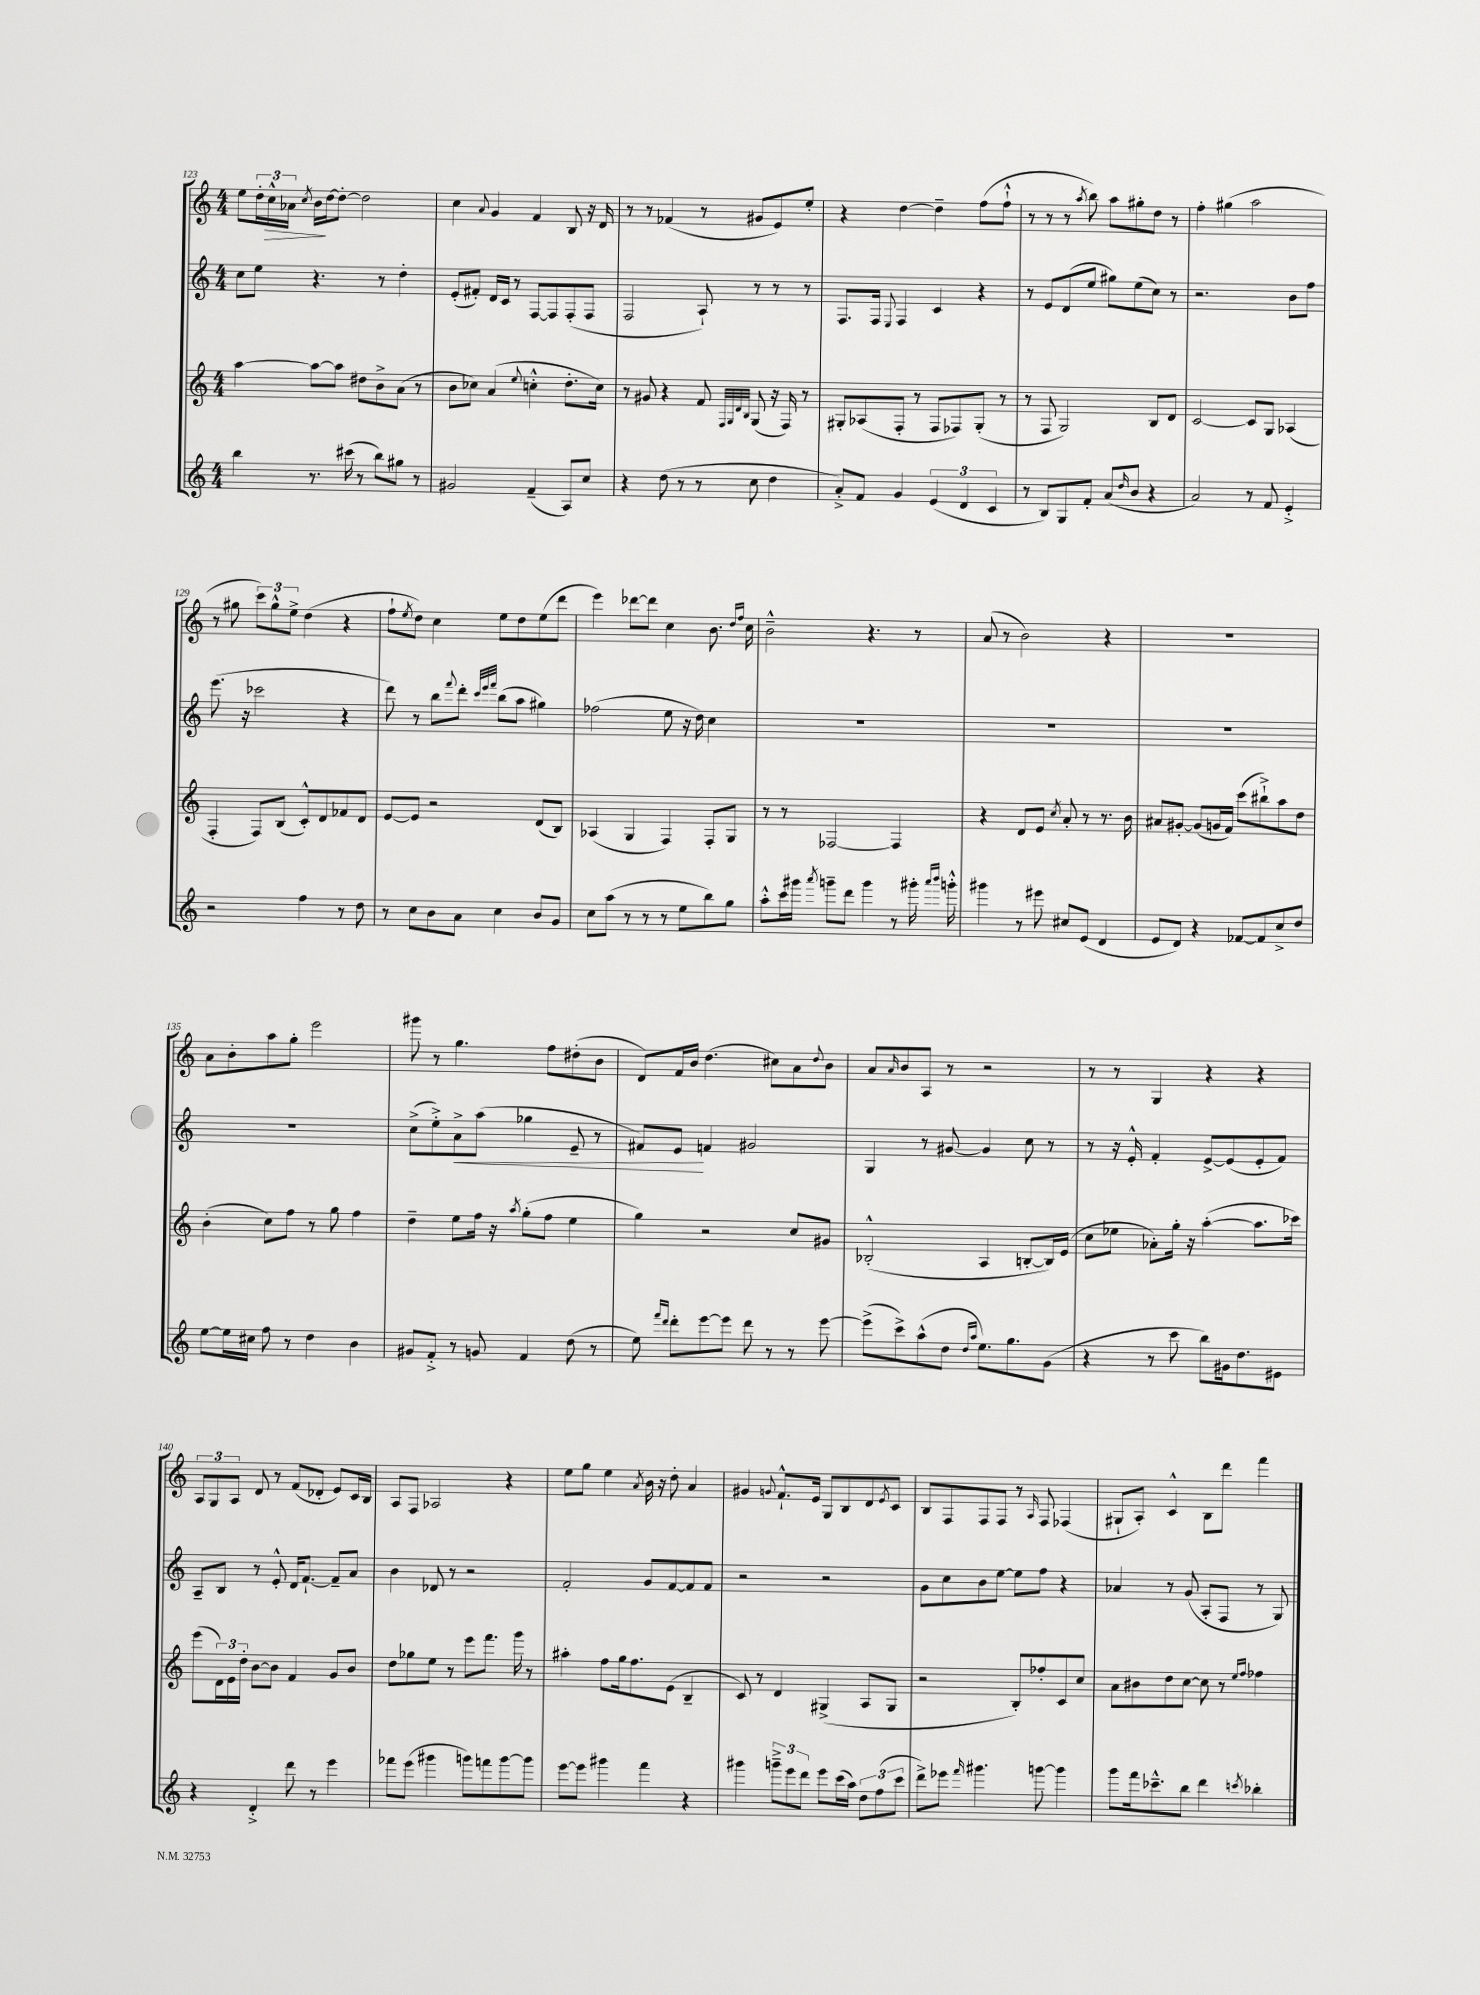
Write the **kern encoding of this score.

**kern	**kern	**kern	**dynam	**kern	**dynam
*part4	*part3	*part2	*part2	*part1	*part1
*staff4	*staff3	*staff2	*staff2	*staff1	*staff1
*clefG2	*clefG2	*clefG2	*	*clefG2	*
*k[]	*k[]	*k[]	*	*k[]	*
*M4/4	*M4/4	*M4/4	*	*M4/4	*
=123	=123	=123	=123	=123	=123
4bb\	[4aa\	8cc\L	.	8ee\L	.
.	.	8ee\J	.	24dd'\L	.
!	!	!	!	!	!LO:HP:b
.	.	.	.	24cc^^\	>
.	.	.	.	24a-X\JJ	.
.	.	.	.	8qcc/	.
8.r	8aa\L_	4.r	.	16b\LL	.
.	.	.	.	[16dd\J	]
.	8aa\J]	.	.	8dd'\J_	.
(16ccc#X\	.	.	.	.	.
8r	8dd#X\L	.	.	2dd\]	.
8bb\L)	8b^\	8r	.	.	.
8gg#X\J	(8a\J	4dd'\	.	.	.
8r	8r	.	.	.	.
=124	=124	=124	=124	=124	=124
2g#X/	8b\L	(8e'/L	.	4cc\	.
.	8cc-X\J)	8f#X'/J)	.	.	.
.	.	.	.	8qqa/	.
.	(4a/	16d/LL	.	4g/	.
.	.	16c/JJ	.	.	.
.	.	8r	.	.	.
.	8qqee/	.	.	.	.
(4f~/	4ccn'^^\	[8F/L	.	4f/	.
.	.	8F/]	.	.	.
8A/L)	8.dd'\L	(8F'/	.	8B/	.
8cc/J	.	8F/J	.	16r	.
.	16cc\Jk)	.	.	16d/	.
=125	=125	=125	=125	=125	=125
4r	8r	2F/	.	8r	.
.	8g#X/	.	.	8r	.
(8dd\	4r	.	.	(4f-X/	.
8r	.	.	.	.	.
8r	8f/	8A`/)	.	8r	.
.	32qqF/LLL	.	.	.	.
.	32qqG/	.	.	.	.
.	32qqd/	.	.	.	.
.	32qqB/JJJ	.	.	.	.
8cc\	(8G/	8r	.	8g#X/L	.
4dd\	16r	8r	.	8e/)	.
.	16F/)	.	.	.	.
.	8r	8r	.	8ee'/J	.
=126	=126	=126	=126	=126	=126
8a'^/L)	8G#X'/L	8.F/L	.	4r	.
8f/J	(8A-X/	.	.	.	.
.	.	16F/Jk	.	.	.
.	.	8qqE/	.	.	.
4g/	8F'/J	4F/	.	[4dd\	.
.	8r	.	.	.	.
(6e/	8F/L	4c/	.	4dd~\]	.
.	8F-X/)	.	.	.	.
6d/	.	.	.	.	.
.	(8G#'/J	4r	.	(8ff\L	.
6c/	.	.	.	.	.
.	8r	.	.	8ff`^^\J	.
=127	=127	=127	=127	=127	=127
8r	8r	8r	.	8r	.
8B/L)	8F/	8e/L	.	8r	.
8G/	2G/)	(8d/	.	8r	.
.	.	.	.	8qaa/	.
8f'/J	.	8ee/J	.	8bb\)	.
(8a/L	.	8gg#X\L)	.	8aa\L	.
16qqdd/	.	.	.	.	.
8b/J	.	(8ee\	.	8gg#X'\	.
4r	8B/L	8cc\J)	.	8dd\J	.
.	8d/J	8r	.	8r	.
=128	=128	=128	=128	=128	=128
2a/)	[2c/	2.r	.	4ff'\	.
.	.	.	.	(4gg#X\	.
8r	8c/L]	.	.	2aa\	.
8f/	8G/J	.	.	.	.
4e'^/	(4A-X/	8b\L	.	.	.
.	.	8ff\J	.	.	.
!!LO:LB:g=z
=129	=129	=129	=129	=129	=129
2r	4F'/	(8.eee\	.	8r	.
.	.	.	.	8gg#X\	.
.	.	16r	.	.	.
.	8F/L)	2ccc-X\	.	12ccc\L)	.
.	.	.	.	12gg#^^\	.
.	(8B/J	.	.	.	.
.	.	.	.	12ee^\J	.
4ff\	8c'^^/L)	.	.	(4dd\	.
.	8d/	.	.	.	.
8r	8f-X/	4r	.	4r	.
8dd\	8d/J	.	.	.	.
=130	=130	=130	=130	=130	=130
8r	[8e/L	8ddd\)	.	8ff`\L	.
.	.	.	.	8qee/	.
8cc\L	8e/J]	8r	.	8dd\J)	.
8b\	2r	8bb\L	.	4cc\	.
.	.	8qqfff/	.	.	.
8a\J	.	8ddd'\J	.	.	.
.	.	32qqccc/LLL	.	.	.
.	.	32qqeee/	.	.	.
.	.	32qqfff/JJJ	.	.	.
4cc\	.	(8bb\L	.	8ee\L	.
.	.	8aa\J	.	8dd\	.
8b/L	(8d/L	4gg#X\)	.	(8ee\	.
8g/J	8B/J)	.	.	8ddd\J	.
=131	=131	=131	=131	=131	=131
8cc\L	(4A-X/	(2ff-X\	.	4eee\)	.
(8aa\J	.	.	.	.	.
8r	4G/	.	.	[8ddd-X\L	.
8r	.	.	.	8ddd-\J]	.
8r	4F/)	8ee\	.	4cc\	.
8ee\L	.	16r	.	.	.
.	.	16dd\)	.	.	.
8bb\)	8F'/L	4cc\	.	8.b\	.
8gg\J	8G/J	.	.	.	.
.	.	.	.	16qqdd/LL	.
.	.	.	.	16qqff/JJ	.
.	.	.	.	16cc\	.
=132	=132	=132	=132	=132	=132
8aa'^^\L	8r	1r	.	2b~^^\	.
16ccc\L	8r	.	.	.	.
16ggg#X\JJ	.	.	.	.	.
8qaaa/	.	.	.	.	.
8gggn~\L	[2F-X/	.	.	.	.
8ddd\J	.	.	.	.	.
4ggg\	.	.	.	4.r	.
8r	4F-/]	.	.	.	.
16ggg#X'\	.	.	.	8r	.
16qqaaa/LL	.	.	.	.	.
16qqbbb/JJ	.	.	.	.	.
16gggn'^^\	.	.	.	.	.
=133	=133	=133	=133	=133	=133
4ggg#X\	4r	1r	.	(8a/	.
.	.	.	.	8r	.
8r	8d/L	.	.	2b\)	.
8eee#X\	8e/J	.	.	.	.
.	8qcc/	.	.	.	.
8cc#X/L	8a'/	.	.	.	.
(8e/J	8r	.	.	.	.
4d/	8.r	.	.	4r	.
.	16b\	.	.	.	.
=134	=134	=134	=134	=134	=134
8e/L	8a#X/L	1r	.	1r	.
8d/J)	[8g#X'/J	.	.	.	.
4r	(8g#/L]	.	.	.	.
.	16gn/L	.	.	.	.
.	16f/JJ)	.	.	.	.
[8f-X/L	(8ccc\L	.	.	.	.
8f-/]	8bb#X`^\)	.	.	.	.
8cc^/	8aa\	.	.	.	.
8dd/J	8dd\J	.	.	.	.
!!LO:LB:g=z
=135	=135	=135	=135	=135	=135
[8ee\L	(4b'\	1r	.	8a\L	.
16ee\L]	.	.	.	8b'\	.
16cc#X\JJ	.	.	.	.	.
8ff\	8cc\L)	.	.	8aa\	.
8r	8ff\J	.	.	8gg'\J	.
4dd\	8r	.	.	2eee\	.
.	8gg\	.	.	.	.
4b\	4ff\	.	.	.	.
=136	=136	=136	=136	=136	=136
8g#X/L	4dd~\	(8cc^\L	.	8ggg#X\	.
8f'^/J	.	8ee'^\)	.	8r	.
!	!	!	!LO:HP:b	!	!
8r	8ee\L	8a^\	<	4.gg\	.
8gn/	16ff\Jk	(8aa\J	.	.	.
.	16r	.	.	.	.
.	8qaa/	.	.	.	.
4f/	(8gg'\L	4gg-X\	.	.	.
.	8ff\J	.	.	8ff\L	.
(8dd\	4ee\	8e~/	.	(8dd#X'\	.
8r	.	8r	.	8b\J	.
=137	=137	=137	=137	=137	=137
8ee\)	4gg\)	8f#X/L)	.	8d/L)	.
16qqfff/LL	.	.	.	.	.
16qqddd/JJ	.	.	.	.	.
8ddd'\L	.	8e/J	.	16f/L	.
.	.	.	.	16b/JJ	.
[8eee\	2r	4fn/	[	(4.dd\	.
8eee\J]	.	.	.	.	.
8ddd\	.	2g#X/	.	.	.
8r	.	.	.	8cc#X\L)	.
8r	8cc/L	.	.	8a\	.
.	.	.	.	8qqdd/	.
[8eee\	8g#X/J	.	.	8b\J	.
=138	=138	=138	=138	=138	=138
(8eee^\L]	(2B-X'^^/	4G/	.	8a/L	.
.	.	.	.	16qqa/	.
8ccc^\)	.	.	.	8b/	.
(8aa^^\	.	8r	.	8A/J	.
8dd\J	.	[8g#X/	.	8r	.
16qqdd/LL	.	.	.	.	.
16qqaa/JJ	.	.	.	.	.
8.ee\L)	4A/	4g#/]	.	2r	.
8.gg\	.	.	.	.	.
.	[8Bn'/L	8cc\	.	.	.
(8g\J	16B/L])	8r	.	.	.
.	(16e/JJ	.	.	.	.
=139	=139	=139	=139	=139	=139
4r	8cc\L	8r	.	8r	.
.	8ee-X\J	16r	.	8r	.
.	.	16e'^^/	.	.	.
8r	8a-X'\L)	4f'/	.	4G/	.
8ccc\	16gg'\Jk	.	.	.	.
.	16r	.	.	.	.
8bb\L)	([4aa'\	[8e^/L	.	4r	.
16g#X\k	.	(8e/]	.	.	.
8.dd\	.	.	.	.	.
.	8.aa\L]	8e'/	.	4r	.
8e#X\J	.	8f/J)	.	.	.
.	16ccc-X\Jk)	.	.	.	.
!!LO:LB:g=z
=140	=140	=140	=140	=140	=140
4r	(8eee\L	8A~/L	.	12A/L	.
.	.	.	.	12G/	.
.	24d\L)	8B/J	.	.	.
.	24e\	.	.	12A/J	.
.	24dd'\JJ	.	.	.	.
4d'^/	[8b\L	8r	.	8d/	.
.	8b\J]	8e'^^/	.	8r	.
8ddd\	4f/	16d/KL	.	(8f/L	.
.	.	[8.f`/J	.	.	.
8r	.	.	.	8d-X'/J	.
4eee\	8g/L	8f~/L]	.	8e/L)	.
.	8b/J	8a/J	.	16c/L	.
.	.	.	.	16B/JJ	.
=141	=141	=141	=141	=141	=141
8fff-X\L	8dd\L	4b\	.	8A/L	.
(8eee\J	8gg-X\	.	.	8F/J	.
4ggg#X\	8ee\J	8d-X/	.	2A-X/	.
.	8r	8r	.	.	.
8gggn\L)	8eee\L	2r	.	.	.
8fffn\	8.fff\J	.	.	.	.
[8ggg\	.	.	.	4r	.
.	16ggg\	.	.	.	.
8ggg\J]	8r	.	.	.	.
=142	=142	=142	=142	=142	=142
[8eee\L	4aa#X'\	2f'/	.	8ee\L	.
8eee\J]	.	.	.	8gg\J	.
4ggg#X\	8ff\L	.	.	4ee\	.
.	16gg\k	.	.	.	.
.	8.ff\	.	.	.	.
.	.	.	.	8qa/	.
4fff\	.	8g/L	.	16b\	.
.	.	.	.	16r	.
.	(8e\J	[8f/	.	8dd'\	.
4r	4B~/	8f/]	.	4a/	.
.	.	8f/J	.	.	.
=143	=143	=143	=143	=143	=143
4ggg#X\	8c/)	2r	.	4g#X/	.
.	8r	.	.	.	.
.	.	.	.	8qqgn/	.
12gggn~^\L	4d/	.	.	8.f`^^/L	.
12eee\	.	.	.	.	.
12ddd\J	.	.	.	.	.
.	.	.	.	16e/Jk	.
8eee\L	(4G#X^/	2r	.	8G/L	.
(16ccc\L	.	.	.	8B/	.
16aa\JJ)	.	.	.	.	.
12dd\L	8A/L	.	.	8d/	.
(12ff\	.	.	.	.	.
.	.	.	.	8qe/	.
.	8G#/J	.	.	8c/J	.
12ccc\J	.	.	.	.	.
=144	=144	=144	=144	=144	=144
8ddd^\L)	2r	8g\L	.	8B/L	.
8eee-X\J	.	8cc\	.	8F/	.
16qqfff/	.	.	.	.	.
4.ggg#X\	.	8b\	.	8F/	.
.	.	[8ee\J	.	8F/J	.
.	8B'/L)	8ee\L]	.	8r	.
.	.	.	.	16qqA/	.
[8gggn\	8ff-X'/	8ff\J	.	8F/	.
4ggg\]	8c/	4r	.	(4F-X/	.
.	8cc/J	.	.	.	.
=145	=145	=145	=145	=145	=145
8ggg\L	8a\L	4a-X/	.	8G#X`/L	.
16fff\k	8b#X\	.	.	8A'/J)	.
8.ccc-X~^^\	.	.	.	.	.
.	8dd\	8r	.	4c^^/	.
8bb\J	[8cc\J	(8g/	.	.	.
4ddd\	8cc\]	8A'/L	.	8B\L	.
.	8r	8F/J	.	8ddd\J	.
.	16qqee/LL	.	.	.	.
8qcccn/	16qqff/JJ	.	.	.	.
4bb-X'\	4ff-X\	8r	.	4fff\	.
.	.	8G/)	.	.	.
==	==	==	==	==	==
*-	*-	*-	*-	*-	*-
